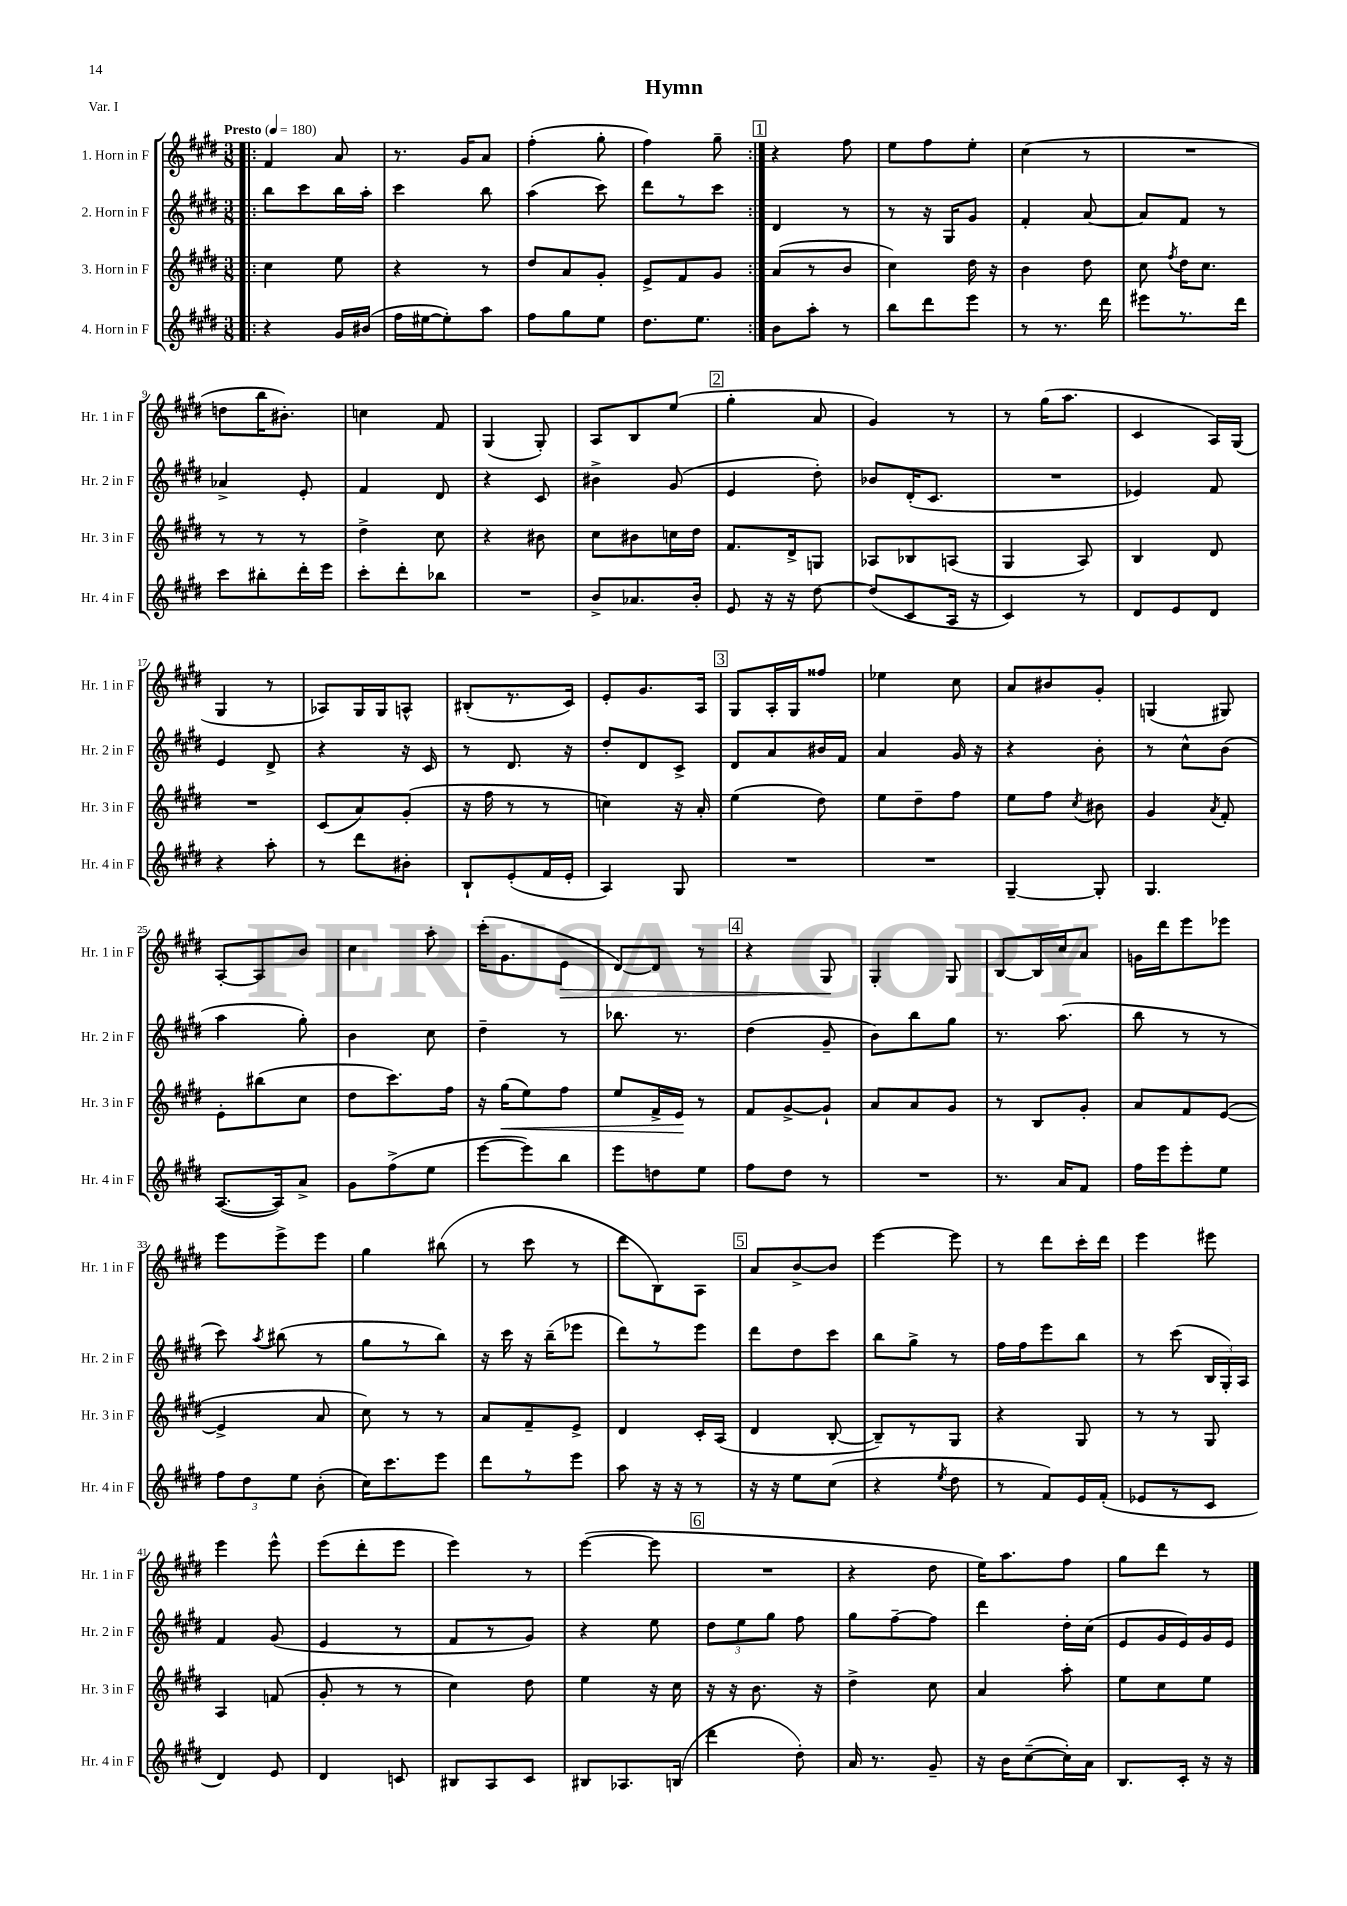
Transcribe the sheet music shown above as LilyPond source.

\header { title = "Hymn" piece = "Var. I" }
<<
\new StaffGroup <<
\new Staff = "s0" \with { instrumentName = "1. Horn in F" shortInstrumentName = "Hr. 1 in F" } {
    \clef treble \key e \major \numericTimeSignature \time 3/8 \tempo "Presto" 4 = 180
    \autoBeamOff \repeat volta 2 { \bar ".|:" fis'4 a'8 |
    r8. gis'16[ a'8] |
    fis''4-.( gis''8-. |
    fis''4) gis''8-- | }
    \mark \markup { \box "1" } r4 fis''8 |
    e''8[ fis''8 e''8]-. |
    cis''4( r8 |
    R4. |
    d''8[ b''16 bis'8.]-.) |
    c''4 fis'8 |
    gis4( gis8-.) |
    a8[ b8 e''8]( |
    \mark \markup { \box "2" } gis''4-. a'8 |
    gis'4) r8 |
    r8 gis''16[( a''8.] |
    cis'4 a16[) gis16]( |
    gis4 r8 |
    aes8[) gis16 gis16 a8]-^ |
    bis8[-.( r8. cis'16]) |
    e'8[-. gis'8. a16] |
    \mark \markup { \box "3" } gis8[ a16-. gis16 fisis''8] |
    ees''4 cis''8 |
    a'8[ bis'8 gis'8]-. |
    g4( gis8) |
    a8[~-. a8 b'8] |
    cis''4 a''8-. |
    cis'''16[-.( gis'8. e'8]\> |
    dis'8[~) dis'8] r8 |
    \mark \markup { \box "4" } r4 gis8\! |
    gis4-. gis8 |
    b8[~ b16 cis''16 a'8] |
    g'16[ dis'''16 e'''8 ees'''8] |
    e'''8[ e'''8-> e'''8] |
    gis''4 bis''8( |
    r8 cis'''8 r8 |
    dis'''8[ b8) a8] |
    \mark \markup { \box "5" } a'8[ b'8~-> b'8] |
    e'''4~ e'''8 |
    r8 dis'''8[ cis'''16-. dis'''16] |
    e'''4 eis'''8 |
    e'''4 e'''8-^ |
    e'''8[( dis'''8-. e'''8] |
    e'''4) r8 |
    e'''4~( e'''8 |
    \mark \markup { \box "6" } R4. |
    r4 dis''8 |
    e''16[) a''8. fis''8] |
    gis''8[ dis'''8] r8 \bar "|." |
}
\new Staff = "s1" \with { instrumentName = "2. Horn in F" shortInstrumentName = "Hr. 2 in F" } {
    \clef treble \key e \major \numericTimeSignature \time 3/8
    \autoBeamOff \repeat volta 2 { \bar ".|:" b''8[ cis'''8 b''16 a''16]-. |
    cis'''4 b''8 |
    a''4( cis'''8) |
    dis'''8[ r8 cis'''8] | }
    \mark \markup { \box "1" } dis'4 r8 |
    r8 r16 gis16[ gis'8] |
    fis'4-. a'8~ |
    a'8[ fis'8] r8 |
    aes'4-> e'8-. |
    fis'4 dis'8 |
    r4 cis'8 |
    bis'4-> gis'8( |
    \mark \markup { \box "2" } e'4 dis''8-.) |
    bes'8[ dis'16-.( cis'8.] |
    R4. |
    ees'4) fis'8 |
    e'4 dis'8-> |
    r4 r16 cis'16 |
    r8 dis'8. r16 |
    dis''8[-. dis'8 cis'8]-> |
    \mark \markup { \box "3" } dis'8[ a'8 bis'16 fis'16] |
    a'4 gis'16 r16 |
    r4 b'8-. |
    r8 cis''8[-^ b'8]( |
    a''4 gis''8-.) |
    b'4 cis''8 |
    dis''4-- r8 |
    bes''8. r8. |
    \mark \markup { \box "4" } dis''4( gis'8-- |
    b'8[) b''8 gis''8] |
    r8. a''8.( |
    b''8 r8 r8 |
    cis'''8) \acciaccatura { a''8 } bis''8( r8 |
    gis''8[ r8 b''8]) |
    r16 cis'''16 r16 b''16[--( ees'''8] |
    dis'''8[) r8 e'''8] |
    \mark \markup { \box "5" } dis'''8[ dis''8 cis'''8] |
    b''8[ gis''8]-> r8 |
    fis''16[ fis''16 e'''8 b''8] |
    r8 cis'''8( \tuplet 3/2 { b16[ gis16-.) a16] } |
    fis'4 gis'8( |
    e'4 r8 |
    fis'8[ r8 gis'8]) |
    r4 e''8 |
    \mark \markup { \box "6" } \tuplet 3/2 { dis''8[ e''8 gis''8] } fis''8 |
    gis''8[ fis''8~-- fis''8] |
    dis'''4 dis''16[-. cis''16]( |
    e'8[ gis'16 e'16) gis'16 e'16] \bar "|." |
}
\new Staff = "s2" \with { instrumentName = "3. Horn in F" shortInstrumentName = "Hr. 3 in F" } {
    \clef treble \key e \major \numericTimeSignature \time 3/8
    \autoBeamOff \repeat volta 2 { \bar ".|:" cis''4 e''8 |
    r4 r8 |
    dis''8[ a'8 gis'8]-. |
    e'8[-> fis'8 gis'8] | }
    \mark \markup { \box "1" } a'8[( r8 b'8] |
    cis''4) dis''16 r16 |
    b'4 dis''8 |
    cis''8 \acciaccatura { fis''8 } dis''16[ cis''8.] |
    r8 r8 r8 |
    dis''4-> cis''8 |
    r4 bis'8 |
    cis''8[ bis'8 c''16 dis''16] |
    \mark \markup { \box "2" } fis'8.[ dis'16-> g8] |
    aes8[ bes8 a8]( |
    gis4 a8) |
    b4 dis'8 |
    R4. |
    cis'8[( a'8) gis'8]-.( |
    r16 fis''16 r8 r8 |
    c''4) r16 a'16-. |
    \mark \markup { \box "3" } e''4( dis''8) |
    e''8[ dis''8-- fis''8] |
    e''8[ fis''8] \acciaccatura { cis''8 } bis'8 |
    gis'4 \acciaccatura { a'8 } fis'8-. |
    e'8[-. bis''8( cis''8] |
    dis''8[ cis'''8.) fis''16] |
    r16 gis''16[\<( e''8) fis''8] |
    e''8[ fis'16-> e'16]\! r8 |
    \mark \markup { \box "4" } fis'8[ gis'8~-> gis'8]-! |
    a'8[ a'8 gis'8] |
    r8 b8[ gis'8]-. |
    a'8[ fis'8 e'8]~( |
    e'4-> a'8 |
    cis''8) r8 r8 |
    a'8[ fis'8-- e'8]-> |
    dis'4 cis'16[-. a16]( |
    \mark \markup { \box "5" } dis'4 b8~-. |
    b8[--) r8 gis8] |
    r4 gis8 |
    r8 r8 gis8 |
    a4 f'8( |
    gis'8-. r8 r8 |
    cis''4) dis''8 |
    e''4 r16 cis''16 |
    \mark \markup { \box "6" } r16 r16 b'8. r16 |
    dis''4-> cis''8 |
    a'4 a''8-. |
    e''8[ cis''8 e''8] \bar "|." |
}
\new Staff = "s3" \with { instrumentName = "4. Horn in F" shortInstrumentName = "Hr. 4 in F" } {
    \clef treble \key e \major \numericTimeSignature \time 3/8
    \autoBeamOff \repeat volta 2 { \bar ".|:" r4 gis'16[ bis'16]( |
    fis''16[ eis''16~ eis''8-.) a''8] |
    fis''8[ gis''8 e''8] |
    dis''8.[ e''8.] | }
    \mark \markup { \box "1" } b'8[ a''8]-. r8 |
    b''8[ dis'''8 e'''8] |
    r8 r8. dis'''16 |
    eis'''8[ r8. dis'''16] |
    cis'''8[ bis''8-. dis'''16-. e'''16] |
    cis'''8[-. dis'''8-. bes''8] |
    R4. |
    b'8[-> aes'8. b'16]-. |
    \mark \markup { \box "2" } e'8 r16 r16 dis''8~ |
    dis''8[( cis'8 a16] r16 |
    cis'4) r8 |
    dis'8[ e'8 dis'8] |
    r4 a''8-. |
    r8 dis'''8[ bis'8]-. |
    b8[-! e'8-.( fis'16 e'16]-. |
    a4) gis8 |
    \mark \markup { \box "3" } R4. |
    R4. |
    gis4~-- gis8-. |
    gis4. |
    a8.[~( a16) a'8]-> |
    gis'8[ fis''8->( e''8] |
    e'''8[~ e'''8) b''8] |
    e'''8[ d''8 e''8] |
    \mark \markup { \box "4" } fis''8[ dis''8] r8 |
    R4. |
    r8. a'16[ fis'8] |
    fis''16[ e'''16 e'''8-. e''8] |
    \tuplet 3/2 { fis''8[ dis''8 e''8] } b'8-.( |
    cis''16[) cis'''8. e'''8] |
    dis'''8[ r8 e'''8] |
    a''8 r16 r16 r8 |
    \mark \markup { \box "5" } r16 r16 e''8[ cis''8]( |
    r4 \acciaccatura { e''8 } dis''8 |
    r8 fis'8[) e'16 fis'16]-.( |
    ees'8[ r8 cis'8] |
    dis'4) e'8 |
    dis'4 c'8 |
    bis8[ a8 cis'8] |
    bis8[ aes8. b16]( |
    \mark \markup { \box "6" } dis'''4 dis''8-.) |
    a'16 r8. gis'8-- |
    r16 b'16[ cis''8~--( cis''16-.) a'16] |
    b8.[ cis'16]-. r16 r16 \bar "|." |
}
>>
>>
